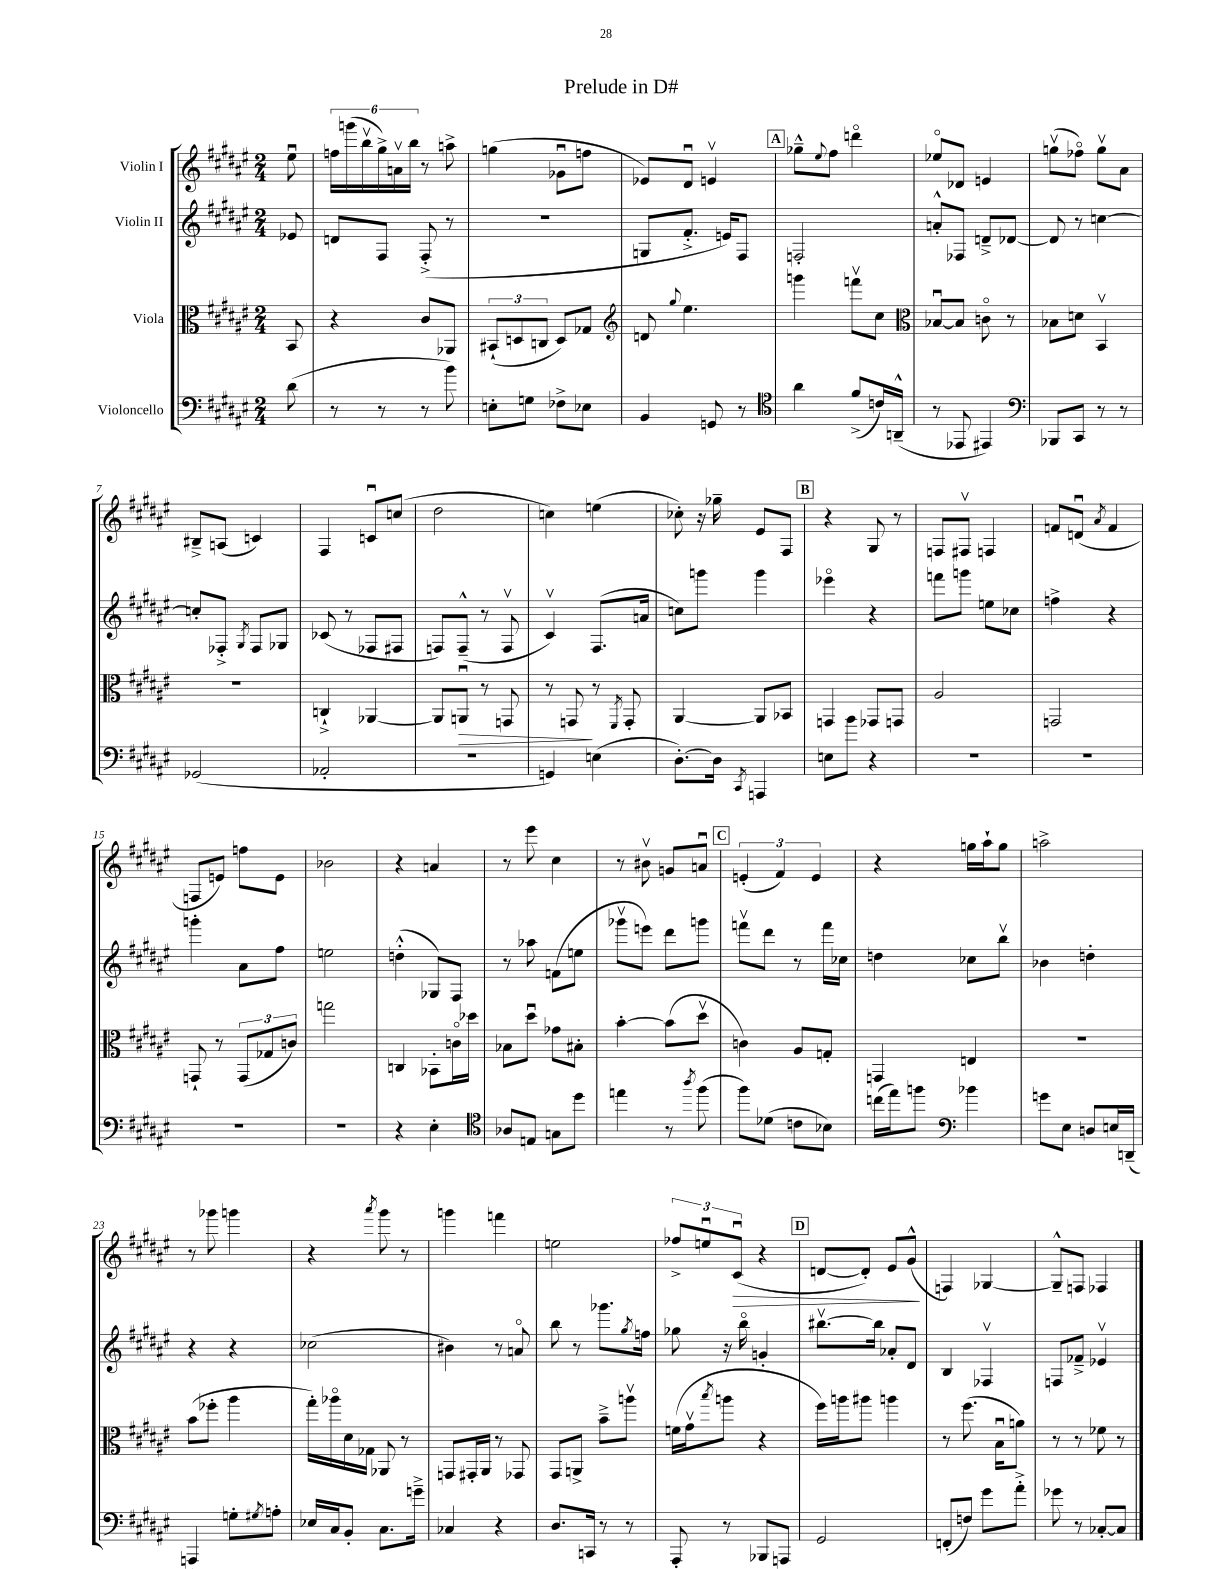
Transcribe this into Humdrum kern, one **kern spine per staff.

**kern	**kern	**dynam	**kern	**kern	**dynam
*part4	*part3	*part3	*part2	*part1	*part1
*staff4	*staff3	*staff3	*staff2	*staff1	*staff1
*I"Violoncello	*I"Viola	*	*I"Violin II	*I"Violin I	*
*clefF4	*clefC3	*	*clefG2	*clefG2	*
*k[f#c#g#d#a#e#]	*k[f#c#g#d#a#e#]	*	*k[f#c#g#d#a#e#]	*k[f#c#g#d#a#e#]	*
*M2/4	*M2/4	*	*M2/4	*M2/4	*
=	=	=	=	=	=
(8d#\	8BB/	.	8e-X/	8ee#u\	.
=1	=1	=1	=1	=1	=1
8r	4r	.	8dn/L	24ffn\LL	.
.	.	.	.	(24gggn\	.
.	.	.	.	24bbv\	.
8r	.	.	8F#/J	24gg#^\)	.
.	.	.	.	24anv\	.
.	.	.	.	24bb\JJ	.
8r	8c#/L	.	(8F#'^/	8r	.
8b\)	8AA-X/J	.	8r	8aan^\	.
=2	=2	=2	=2	=2	=2
8En'\L	(12BB#X`/L	.	2r	(4ggn\	.
.	12Dn/	.	.	.	.
8Gn\J	.	.	.	.	.
.	12Cn/J	.	.	.	.
8F-X^\L	8D/L)	.	.	8g-Xu\L	.
8E-X\J	8G-X/J	.	.	8ffn\J	.
=3	=3	=3	=3	=3	=3
*	*clefG2	*	*	*	*
4BB/	8dn/	.	8Gn/L	8e-X/L)	.
.	8qqgg#/	.	.	.	.
.	4.ee#\	.	8.f#'^/J	8d#u/J	.
8GGn/	.	.	.	4env/	.
.	.	.	16en/KL)	.	.
8r	.	.	8F#/J	.	.
!!LO:REH:place=s1:t=A
=4	=4	=4	=4	=4	=4
*clefC4	*	*	*	*	*
4a#\	4gggn\	.	2Fn'/	8gg-X~^^\L	.
.	.	.	.	8qqee#/	.
.	.	.	.	8ff#\J	.
(8f#^/L	8fffnv\L	.	.	4dddn\	.
16cn/L)	8cc#\J	.	.	.	.
(16AAn~^^/JJ	.	.	.	.	.
=5	=5	=5	=5	=5	=5
*	*clefC3	*	*	*	*
8r	[8B-Xu/L	.	8an'^^/L	8ee-X/L	.
8EE-X/	8B-/J]	.	8F-X/J	8d-X/J	.
4EE#X/)	8cn\	.	8dn~^/L	4en/	.
.	8r	.	[8d-X/J	.	.
=6	=6	=6	=6	=6	=6
*clefF4	*	*	*	*	*
8BBB-X/L	8B-X\L	.	8d-/]	(8ggnv\L	.
8CC#/J	8dn\J	.	8r	8ff-X\J)	.
8r	4BBv/	.	[4ccn\	8ggv\L	.
8r	.	.	.	8a#\J	.
!!LO:LB:g=z
=7	=7	=7	=7	=7	=7
(2GG-X/	2r	.	8ccn'/L]	8B#X~^/L	.
.	.	.	8F-X'^/J	(8An/J	.
.	.	.	8qG#/	.	.
.	.	.	8F-/L	4cn/)	.
.	.	.	8G-X/J	.	.
=8	=8	=8	=8	=8	=8
2AA-X'/	4Cn`^/	.	(8c-X/	4F#/	.
.	.	.	8r	.	.
.	[4AA-X/	.	8F-X/L	8cnu/L	.
.	.	.	8F#X/J	(8ccn/J	.
=9	=9	=9	=9	=9	=9
2r	8AA-/L]	.	8Fn/L)	2dd#\	.
!	!	!LO:HP:b	!	!	!
.	8AAnu/J	>	(8F~^^/J	.	.
.	8r	.	8r	.	.
.	8GGn/	.	8Fv/	.	.
=10	=10	=10	=10	=10	=10
4GGn/)	8r	.	4c#v/)	4ccn\)	.
.	8GGn/	.	.	.	.
(4En\	8r	]	(8.F#/L	(4een\	.
.	8qFF#/	.	.	.	.
.	8GG'/	.	.	.	.
.	.	.	16an/Jk	.	.
=11	=11	=11	=11	=11	=11
[8.D#'\L)	[4AA#/	.	8ccn\L)	8cc-X'\)	.
.	.	.	8gggn\J	16r	.
16D#\Jk]	.	.	.	16gg-X~\	.
8qCC#/	.	.	.	.	.
4AAAn/	8AA#/L]	.	4ggg\	8e#/L	.
.	8BB-X/J	.	.	8F#/J	.
!!LO:REH:place=s1:t=B
=12	=12	=12	=12	=12	=12
8En\L	4GGn/	.	4eee-X\	4r	.
8b\J	.	.	.	.	.
4r	8GG-X/L	.	4r	8G#/	.
.	8GGn/J	.	.	8r	.
=13	=13	=13	=13	=13	=13
2r	2A#/	.	8fffn\L	8Fn/L	.
.	.	.	8gggn\J	8F#Xv/J	.
.	.	.	8een\L	4Fn/	.
.	.	.	8cc-X\J	.	.
=14	=14	=14	=14	=14	=14
2r	2GGn/	.	4ffn^\	8fn/L	.
.	.	.	.	(8dnu/J	.
.	.	.	.	8qa#/	.
.	.	.	4r	4f/	.
!!LO:LB:g=z
=15	=15	=15	=15	=15	=15
2r	8GGn`/	.	4gggn'\	8Fn/L	.
.	8r	.	.	8en/J)	.
.	(12GG/L	.	8a#\L	8ffn\L	.
.	12G-X/	.	.	.	.
.	.	.	8ff#\J	8e\J	.
.	12cn/J)	.	.	.	.
=16	=16	=16	=16	=16	=16
2r	2ggn\	.	2een\	2b-X\	.
=17	=17	=17	=17	=17	=17
4r	4Cn/	.	(4ddn'^^\	4r	.
4E#'\	8BB-X'\L	.	8G-X/L)	4an/	.
.	16cn\L	.	8F#/J	.	.
.	16dd-X\JJ	.	.	.	.
=18	=18	=18	=18	=18	=18
*clefC4	*	*	*	*	*
8A-X/L	8B-X\L	.	8r	8r	.
8En/J	8dd#u\J	.	8aa-X\	8eee#\	.
8Gn\L	8g-X\L	.	(8fn\L	4cc#\	.
8dd#\J	8B#X'\J	.	8een\J	.	.
=19	=19	=19	=19	=19	=19
4een\	[4b'\	.	8ggg-Xv\L	8r	.
.	.	.	8eeen\J)	8b#Xv\	.
8r	(8b\L]	.	8ddd#\L	8gn/L	.
8qaa#/	.	.	.	.	.
(8ff#\	8dd#v\J	.	8gggn\J	8anu/J	.
!!LO:REH:place=s1:t=C
=20	=20	=20	=20	=20	=20
8ff#\L)	4cn\)	.	8fffnv\L	(6en'/	.
(8d-X\J	.	.	8ddd#\J	.	.
.	.	.	.	6f#/)	.
8cn\L	8A#/L	.	8r	.	.
.	.	.	.	6e/	.
8B-X\J)	8Gn'/J	.	16fff\LL	.	.
.	.	.	16cc-X\JJ	.	.
=21	=21	=21	=21	=21	=21
(16ccn\LL	4GGn/	.	4ddn\	4r	.
16ee#\J)	.	.	.	.	.
8ffn\J	.	.	.	.	.
*clefF4	*	*	*	*	*
4b-X\	4En/	.	8cc-X\L	16ggn\LL	.
.	.	.	.	16aa#`\J	.
.	.	.	8bbv\J	8gg\J	.
=22	=22	=22	=22	=22	=22
8gn\L	2r	.	4b-X\	2aan^\	.
8E#\J	.	.	.	.	.
8Dn/L	.	.	4ddn'\	.	.
16En/L	.	.	.	.	.
(16DDn~/JJ	.	.	.	.	.
!!LO:LB:g=z
=23	=23	=23	=23	=23	=23
4AAAn/)	(8b\L	.	4r	8r	.
.	8ff-X'\J	.	.	8ggg-X\	.
8Gn'\L	4aa#\	.	4r	4gggn\	.
8qG#X/	.	.	.	.	.
8An'\J	.	.	.	.	.
=24	=24	=24	=24	=24	=24
16E-X/LL	16gg#'\LL)	.	(2cc-X\	4r	.
16C#/J	16aa-X\	.	.	.	.
8BB'/J	16d#\	.	.	.	.
.	16G-X\JJ	.	.	.	.
.	.	.	.	8qaaa#/	.
8.C#\L	8AA-X/	.	.	8ggg#\	.
.	8r	.	.	8r	.
16gn~^\Jk	.	.	.	.	.
=25	=25	=25	=25	=25	=25
4C-X/	8GGn/L	.	4b#X\)	4gggn\	.
.	16GG#X'/L	.	.	.	.
.	16AA#/JJ	.	.	.	.
4r	8r	.	8r	4fffn\	.
.	8GG-X/	.	8an/	.	.
=26	=26	=26	=26	=26	=26
8.D#/L	8GG#/L	.	8bb\	2een\	.
.	8AAn^/J	.	8r	.	.
16CCn/Jk	.	.	.	.	.
8r	8b~^\L	.	8.ggg-X\L	.	.
8r	8aanv\J	.	.	.	.
.	.	.	8qgg#/	.	.
.	.	.	16ffn\Jk	.	.
=27	=27	=27	=27	=27	=27
8AAA#'^/	(16fn\LL	.	8gg-X\	12ff-X^/L	.
.	16g#v\J	.	.	.	.
.	.	.	.	12eenu/	.
.	8qbb/	.	.	.	.
8r	8aan\J	.	16r	.	.
!	!	!	!	!	!LO:HP:b
.	.	.	.	(12c#u/J	>
.	.	.	16bb\	.	.
8BBB-X/L	4r	.	4gn'/	4r	.
8AAAn/J	.	.	.	.	.
!!LO:REH:place=s1:t=D
=28	=28	=28	=28	=28	=28
2GG#/	16ff#\LL)	.	[8.bb#Xv\L	[8dn/L	.
.	16aan\J	.	.	.	.
.	8aa#X\J	.	.	8d'/J])	.
.	.	.	16bb#\Jk]	.	.
.	4aan\	.	8a-X'/L	8e#/L	.
.	.	.	8d#/J	(8g#^^/J	.
.	.	.	.	.	]
=29	=29	=29	=29	=29	=29
(8FFn'/L	8r	.	4B/	4Fn/)	.
8Fn/J)	(8.ff#\	.	.	.	.
8g#\L	.	.	4F-Xv/	[4G-X/	.
.	16Bu\KL	.	.	.	.
8a#'^\J	8an\J)	.	.	.	.
=30	=30	=30	=30	=30	=30
8g-X\	8r	.	8Fn/L	8G-~^^/L]	.
8r	8r	.	8f-X~^/J	8Fn/J	.
[8C-X'/L	8f-X\	.	4e-Xv/	4F-X/	.
8C-/J]	8r	.	.	.	.
==	==	==	==	==	==
*-	*-	*-	*-	*-	*-
